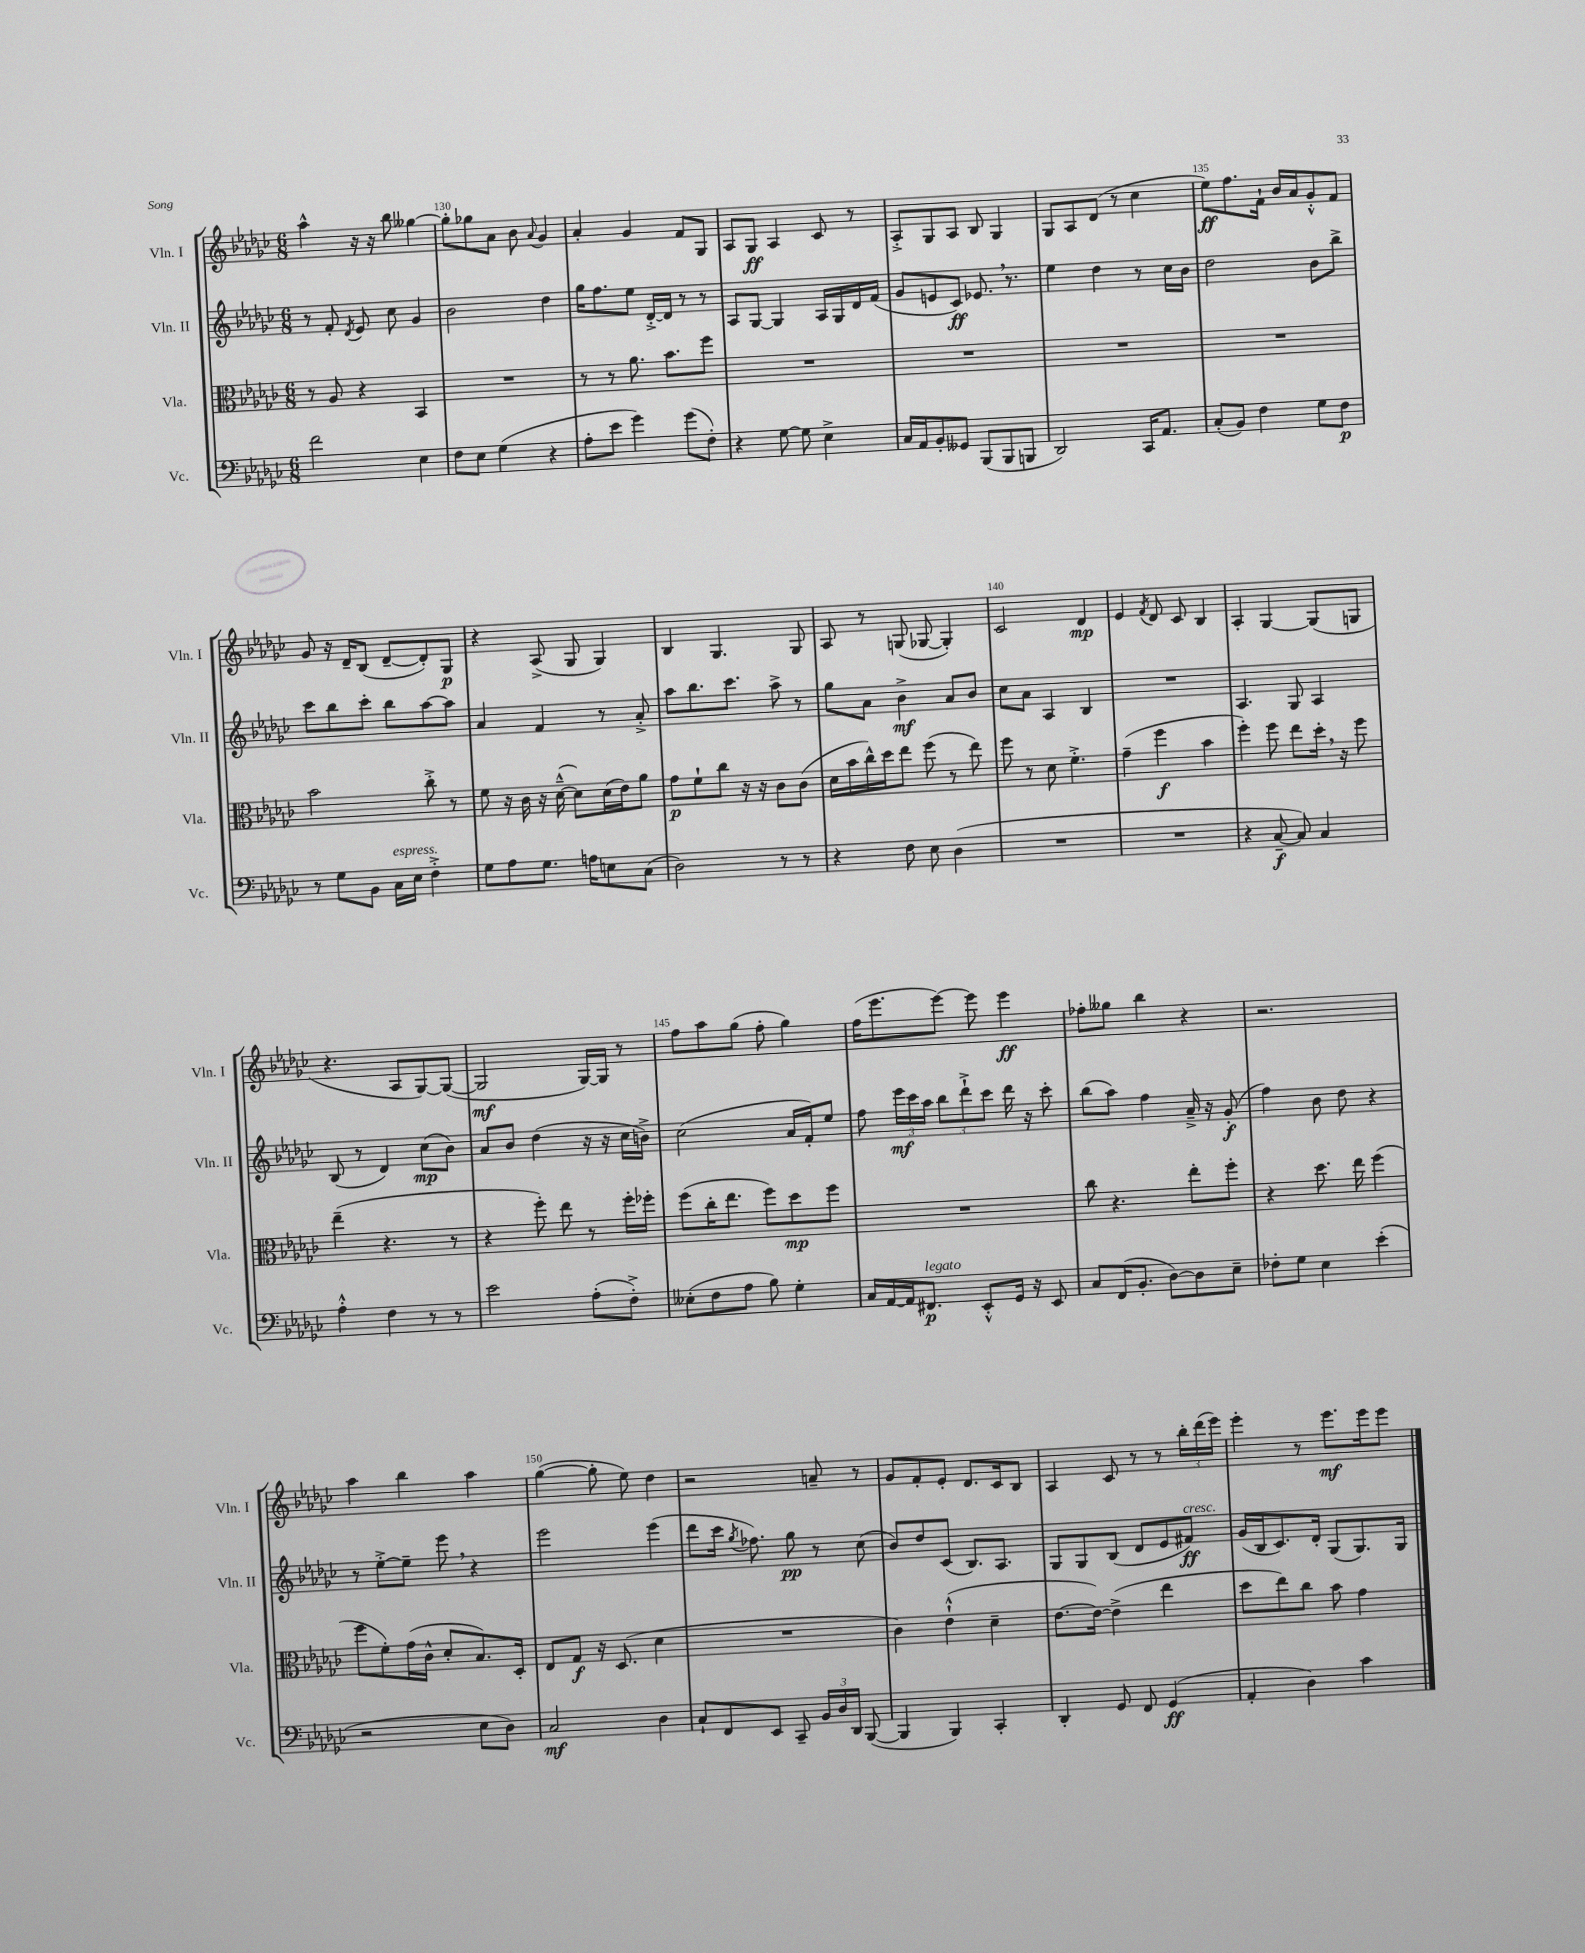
<<
\new StaffGroup <<
\new Staff = "s0" \with { instrumentName = "Vln. I" shortInstrumentName = "Vln. I" } {
    \clef treble \key ges \major \numericTimeSignature \time 6/8
    \autoBeamOff aes''4-^ r16 r16 bes''8 geses''4~ |
    geses''8[-. ges''8 aes'8] bes'8 \appoggiatura { aes'8 } ges'4 |
    aes'4-. ges'4 f'8[ ges8] |
    aes8[ ges8]\ff aes4 ces'8 r8 |
    aes8[-.-> ges8 aes8] bes8 ges4 |
    ges8[ aes8 des'8]( r8 ces''4 |
    ees''8[\ff) f''8. f'16]-! bes'16[ aes'16 ges'8-.-^ f'8] |
    ges'8 r16 des'16[-- bes8]( des'8[~-- des'8-.) ges8]\p |
    r4 aes8->( ges8 ges4) |
    bes4 ges4. ges8 |
    aes8 r8 g8( ges8~ ges4-.) |
    ces'2 des'4\mp |
    ees'4 \acciaccatura { f'8 } des'8 ces'8 bes4 |
    aes4-. ges4~ ges8[( g8] |
    r4. aes8[ ges8~) ges8]~( |
    ges2\mf ges16[~) ges16] r8 |
    f''8[ aes''8 ges''8]( f''8-. ges''4) |
    f''16[( ees'''8. ees'''8]~) ees'''8 ees'''4\ff |
    fes''8[-. geses''8] bes''4 r4 |
    r2. |
    aes''4 bes''4 aes''4 |
    ges''4~( ges''8-. ees''8) des''4 |
    r2 a'8-- r8 |
    ges'8[ f'8-. ees'8]-. des'8.[ ces'16 bes8] |
    aes4 ces'8 r8 r8 \tuplet 3/2 { bes''16[-. des'''16( ees'''16]) } |
    ees'''4-. r8 ees'''8.[\mf ees'''16 ees'''8] \bar "|." |
}
\new Staff = "s1" \with { instrumentName = "Vln. II" shortInstrumentName = "Vln. II" } {
    \clef treble \key ges \major \numericTimeSignature \time 6/8
    \autoBeamOff r8 f'8-. \acciaccatura { des'8 } ees'8 ces''8 ges'4 |
    bes'2 des''4 |
    ges''16[ f''8. ees''8] des'16[~-.-> des'16] r8 r8 |
    aes8[ ges8]~ ges4 aes16[ ges16 des'16 f'16]( |
    ges'8[ e'8 ces'8]\ff) ees'8. \breathe r8. |
    ees''4 des''4 r8 ces''16[ bes'16] |
    des''2 bes'8[ bes''8]-> |
    ces'''8[ bes''8 ces'''8]-. bes''8[ aes''8~ aes''8] |
    aes'4 f'4 r8 aes'8-.-> |
    aes''8[ bes''8. ces'''8.] aes''8-> r8 |
    ges''8[ aes'8] bes'4->\mf aes'8[ bes'8] |
    ces''8[ aes'8] aes4 bes4 |
    R2. |
    aes4. ges8 aes4 |
    bes8( r8 des'4) ces''8[\mp( bes'8]) |
    aes'8[ bes'8] des''4( r16 r16 ces''16[ b'16]->) |
    ces''2( aes'16[ f'16-.) ees''8] |
    f''8 \tuplet 3/2 { ees'''16[\mf ces'''16 aes''16] } \tuplet 3/2 { bes''8[ des'''8-!-> ces'''8] } des'''16 r16 ces'''8-. |
    bes''8[( aes''8]) f''4 aes'16---> r16 ges'8-.\f( |
    f''4) bes'8 des''8 r4 |
    r8 ees''8[~-.-> ees''8]-- ees'''8 \breathe r4 |
    ees'''2 ees'''4( |
    des'''8[ ces'''16] \acciaccatura { ges''8 } fes''8.) ges''8\pp r8 ces''8( |
    bes'8[) des''8 ces'8]( bes8.[) aes8.] |
    ges8[ ges8 bes8]( des'8[ ees'8 fis'8]\ff^\markup { \italic "cresc." }) |
    ges'16[( bes16 ces'8.) des'16]-. ges8[( ges8.) ges16] \bar "|." |
}
\new Staff = "s2" \with { instrumentName = "Vla." shortInstrumentName = "Vla." } {
    \clef alto \key ges \major \numericTimeSignature \time 6/8
    \autoBeamOff r8 aes8 r4 bes,4 |
    R2. |
    r8 r8 aes'8. bes'8.[ f''8] |
    R2. |
    R2. |
    R2. |
    R2. |
    bes'2 ces''8-.-> r8 |
    f'8 r16 ces'16 r16 des'16~---^( des'8[) des'16( ees'16) aes'8] |
    ges'8[\p f'8-! ces''8] r16 r16 ces'8[ ces'8]( |
    des'16[ bes'16 ces''16-^) des''16 ees''8] f''8( r8 ees''8) |
    f''8 r8 des'8 f'4.-.-> |
    ges'4--( f''4\f bes'4 |
    f''4-.) f''8 ees''8[ des''16]-. \breathe r16 f''8 |
    ees''4--( r4. r8 |
    r4 f''8-.) ees''8 r8 f''16[-. fes''16]-. |
    f''8[( ces''16-. ees''8.] f''8[) des''8\mp f''8] |
    R2. |
    ces''8 r4. ees''8[-. f''8]-. |
    r4 des''8. ees''16 f''4( |
    f''8[ f'8-.) ges'16( ces'16]-^ des'8[-. bes8.) des16]-. |
    ees8[ ges8]\f r16 des8.( des'4 |
    R2. |
    ces'4) ees'4-!-^( des'4-- |
    ees'8.[~ ees'16]~) ees'4->( ees''4 |
    des''8[ ees''8) ces''8] bes'8 ges'4 \bar "|." |
}
\new Staff = "s3" \with { instrumentName = "Vc." shortInstrumentName = "Vc." } {
    \clef bass \key ges \major \numericTimeSignature \time 6/8
    \autoBeamOff f'2 ees4 |
    f8[ ees8] ges4( r4 |
    aes8[-. ees'8] ges'4) ges'8[( f8]-.) |
    r4 ges8~ ges8 ees4-> |
    ces16[ aes,16 bes,8-. geses,8] bes,,8[( bes,,8 b,,8] |
    des,2) ces,16[ aes,8.] |
    ces8[-.( bes,8]) f4 ges8[ f8]\p |
    r8 ges8[ bes,8] ces16[^\markup { \italic "espress." } ees16] f4-.-> |
    ges8[ aes8 ges8.] a16[ e8 ces8]( |
    des2) r8 r8 |
    r4 f8 ees8 des4( |
    R2. |
    R2. |
    r4 ces8~--\f ces8) ces4 |
    aes4-.-^ f4 r8 r8 |
    ees'2 aes8[-.( f8]-.->) |
    eeses8[-.( f8 aes8] bes8) ges4-. |
    ces16[ aes,16~ aes,16 fis,8.]\p^\markup { \italic "legato" } ees,8[-.-^ ges,16] r16 ees,8 |
    ces8[ f,16( bes,8.]-. des8[~) des8 ees8]-- |
    fes8[-. ges8] ees4 ees'4-.( |
    r2 ees8[ des8]) |
    ces2\mf des4 |
    ces8[-! f,8 ees,8] ces,8-- \tuplet 3/2 { bes,16[ des16 des,16] } bes,,8~( |
    bes,,4 bes,,4) ces,4-. |
    des,4-. ges,8 f,8 ges,4\ff( |
    aes,4-. des4) ces'4 \bar "|." |
}
>>
>>
\layout { \context { \Score currentBarNumber = #129 \override BarNumber.break-visibility = ##(#f #t #t) barNumberVisibility = #(every-nth-bar-number-visible 5) } }
